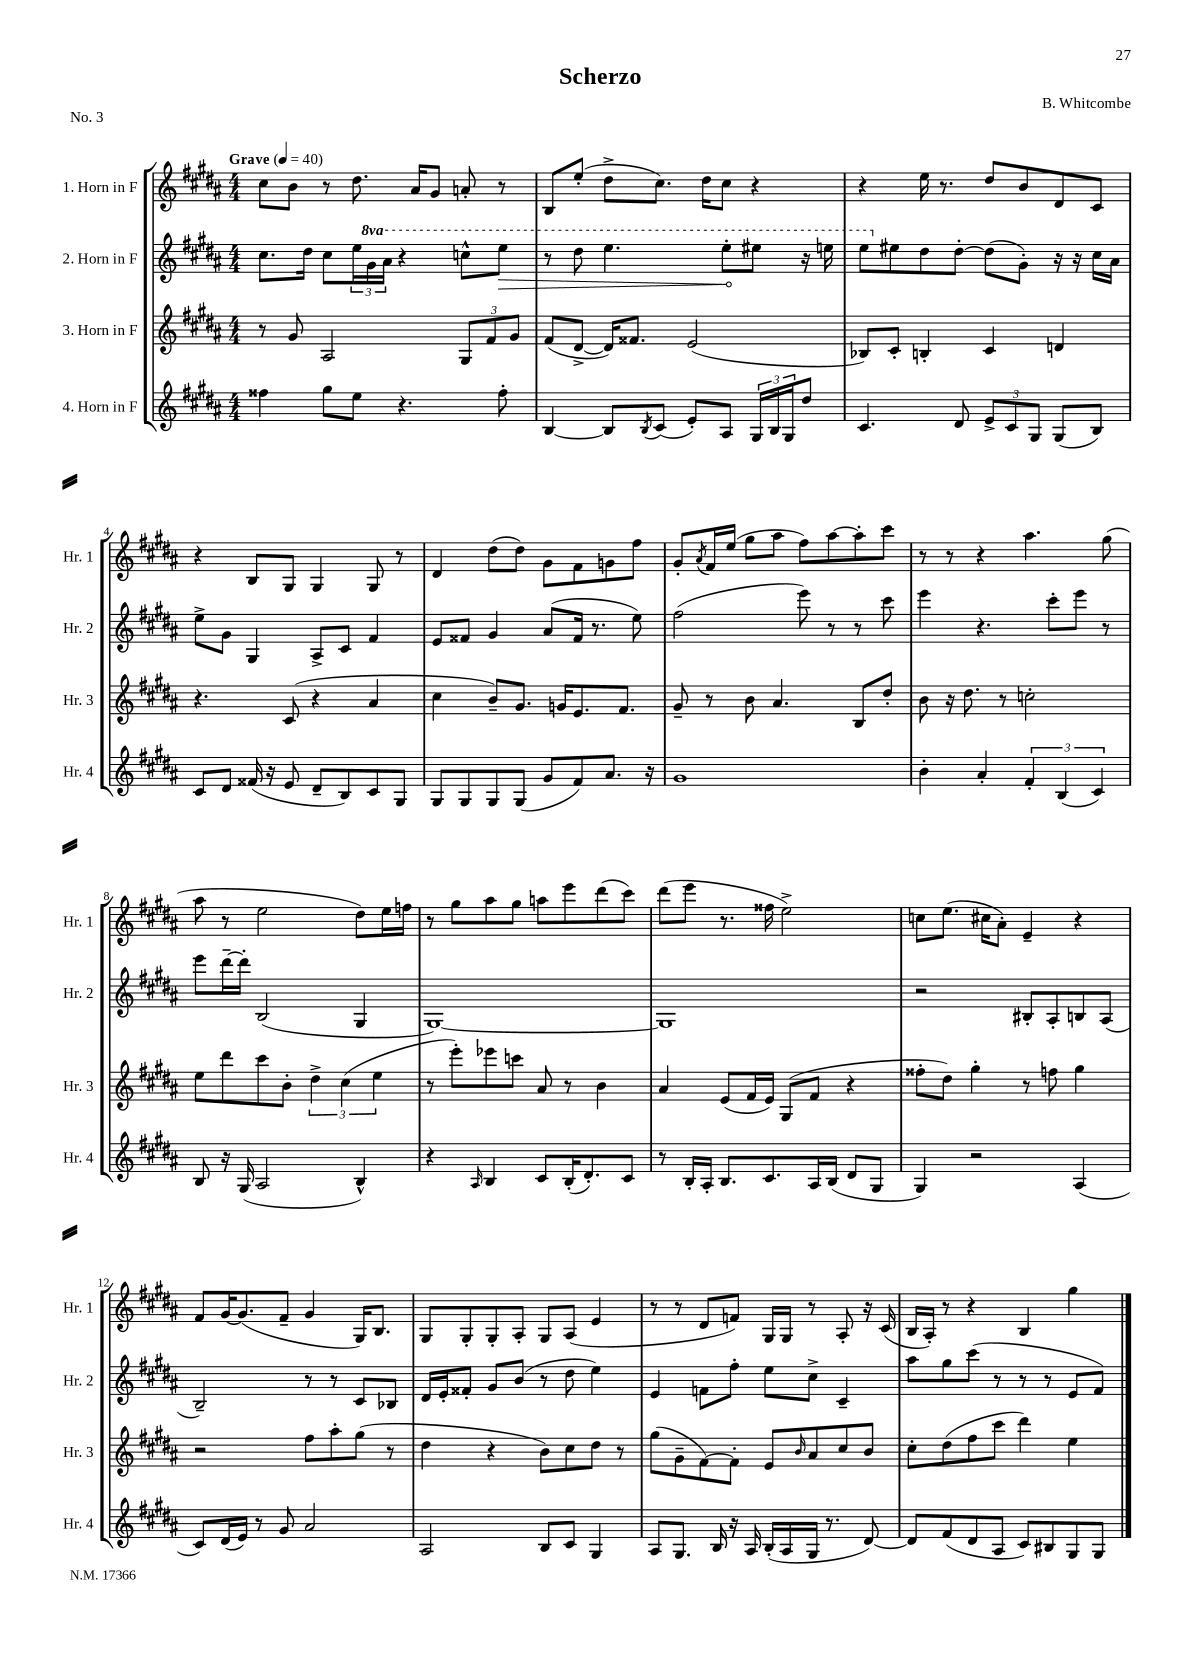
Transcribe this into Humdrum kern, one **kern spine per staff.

**kern	**kern	**kern	**dynam	**kern
*part4	*part3	*part2	*part2	*part1
*staff4	*staff3	*staff2	*staff2	*staff1
*I"4. Horn in F	*I"3. Horn in F	*I"2. Horn in F	*	*I"1. Horn in F
*I'Hr. 4	*I'Hr. 3	*I'Hr. 2	*	*I'Hr. 1
*clefG2	*clefG2	*clefG2	*	*clefG2
*k[f#c#g#d#a#]	*k[f#c#g#d#a#]	*k[f#c#g#d#a#]	*	*k[f#c#g#d#a#]
*M4/4	*M4/4	*M4/4	*	*M4/4
*MM40	*MM40	*MM40	*	*MM40
=1	=1	=1	=1	=1
!	!	!	!	!LO:TX:a:B:t=Grave
4ff##X\	8r	8.cc#\L	.	8cc#\L
.	8g#/	.	.	8b\J
.	.	16dd#\Jk	.	.
8gg#\L	2A#/	8cc#\L	.	8r
8ee\J	.	24ee\L	.	8.dd#\
*	*	*8va	*	*
.	.	24gg#\	.	.
.	.	24aa#\JJ	.	.
4.r	.	4r	.	.
.	.	.	.	16a#/KL
.	.	.	.	8g#/J
.	12G#/L	8cccn^^\L	.	8an'/
.	12f#/	.	.	.
!	!	!	!LO:HP:b	!
8ff##'\	.	8eee\J	>	8r
.	12g#/J	.	.	.
=2	=2	=2	=2	=2
[4B/	(8f#/L	8r	.	8B/L
.	[8d#^/J	8ddd#\	.	(8ee'/J
8B/L]	16d#/KL])	4.eee\	.	8dd#^\L
.	8.f##X/J	.	.	.
8qB/	.	.	.	.
(8c#/J	.	.	.	8.cc#\J)
8e'/L)	(2e/	.	.	.
.	.	.	.	16dd#\KL
8A#/J	.	8eee'\L	.	8cc#\J
24G#/LL	.	8eee#X\J	]	4r
24B/	.	.	.	.
24G#/J	.	.	.	.
8dd#/J	.	16r	.	.
.	.	16eeen\	.	.
=3	=3	=3	=3	=3
4.c#/	8B-X/L)	8eee\L	.	4r
*	*	*X8va	*	*
.	8c#'/J	8ee#X\	.	.
.	4Bn'/	8dd#\	.	16ee\
.	.	.	.	8.r
8d#/	.	[8dd#'\J	.	.
12e^/L	4c#/	(8dd#\L]	.	8dd#/L
12c#/	.	.	.	.
.	.	8g#'\J)	.	8b/
12G#/J	.	.	.	.
(8G#/L	4dn/	16r	.	8d#/
.	.	16r	.	.
8B/J)	.	16cc#\LL	.	8c#/J
.	.	16a#\JJ	.	.
!!LO:LB:g=z
=4	=4	=4	=4	=4
8c#/L	4.r	8ee^\L	.	4r
8d#/J	.	8g#\J	.	.
(16f##X/	.	4G#/	.	8B/L
16r	.	.	.	.
8e/	(8c#/	.	.	8G#/J
8d#~/L	4r	8A#^/L	.	4G#/
8B/)	.	8c#/J	.	.
8c#/	4a#/	4f#/	.	8G#/
8G#/J	.	.	.	8r
=5	=5	=5	=5	=5
8G#/L	4cc#\	8e/L	.	4d#/
8G#/	.	8f##X/J	.	.
8G#/	8b~/L)	4g#/	.	(8dd#\L
(8G#/J	8.g#/J	.	.	8dd#\J)
8g#/L	.	(8a#/L	.	8g#\L
.	16gn/KL	.	.	.
8f#/)	8.e/	16f##/Jk	.	8f#\
.	.	8.r	.	.
8.a#/J	.	.	.	8gn\
.	8.f#/J	.	.	.
.	.	8ee\)	.	8ff#\J
16r	.	.	.	.
=6	=6	=6	=6	=6
1g#	8g#~/	(2ff#\	.	8g#'/L
.	.	.	.	8qa#/
.	8r	.	.	16f#/L
.	.	.	.	(16ee/JJ
.	8b\	.	.	8gg#\L
.	4.a#/	.	.	8aa#\J
.	.	8eee\)	.	8ff#\L)
.	.	8r	.	[8aa#\
.	8B/L	8r	.	8aa#'\]
.	8dd#'/J	8ccc#\	.	8ccc#\J
=7	=7	=7	=7	=7
4b'\	8b\	4eee\	.	8r
.	16r	.	.	8r
.	8.dd#\	.	.	.
4a#'/	.	4.r	.	4r
.	8r	.	.	.
6f#'/	2ccn'\	.	.	4.aa#\
.	.	8ccc#'\L	.	.
(6B/	.	.	.	.
.	.	8eee\J	.	.
6c#/)	.	.	.	.
.	.	8r	.	(8gg#\
!!LO:LB:g=z
=8	=8	=8	=8	=8
8B/	8ee\L	8eee\L	.	8aa#\
16r	8ddd#\	[16ddd#~\L	.	8r
(16G#/	.	16ddd#'\JJ]	.	.
2A#/	8ccc#\	(2B/	.	2ee\
.	8b'\J	.	.	.
.	6dd#^\	.	.	.
.	(6cc#\	.	.	.
4B^^/)	.	4G#/	.	8dd#\L)
.	6ee\	.	.	.
.	.	.	.	16ee\L
.	.	.	.	16ffn\JJ
=9	=9	=9	=9	=9
4r	8r	[1G#)	.	8r
.	8eee'\L)	.	.	8gg#\L
16qqA#/	.	.	.	.
4B/	8eee-X\	.	.	8aa#\
.	8cccn\J	.	.	8gg#\J
8c#/L	8a#/	.	.	8aan\L
(16B'/K	8r	.	.	8eee\
8.d#'/)	.	.	.	.
.	4b\	.	.	(8ddd#\
8c#/J	.	.	.	8ccc#\J)
=10	=10	=10	=10	=10
8r	4a#/	1G#]	.	(8ddd#\L
16B'/LL	.	.	.	8eee\J
16A#'/JJ	.	.	.	.
8.B/L	(8e/L	.	.	8.r
.	16f#/L	.	.	.
8.c#/	16e/JJ)	.	.	16ff##X\
.	(8G#/L	.	.	2ee^\)
16A#/L	8f#/J	.	.	.
(16B/JJ	.	.	.	.
8d#/L	4r	.	.	.
8G#/J	.	.	.	.
=11	=11	=11	=11	=11
4G#/)	8ff##X'\L	2r	.	8ccn\L
.	8dd#\J)	.	.	(8.ee\J
2r	4gg#'\	.	.	.
.	.	.	.	16cc#X\KL
.	.	.	.	8a#'\J)
.	8r	8B#X'/L	.	4e~/
.	8ffn\	8A#'/	.	.
(4A#/	4gg#\	8Bn/	.	4r
.	.	(8A#/J	.	.
!!LO:LB:g=z
=12	=12	=12	=12	=12
8c#/L)	2r	2B~/)	.	8f#/L
(16d#/L	.	.	.	[16g#/K
16e/JJ)	.	.	.	(8.g#/]
8r	.	.	.	.
8g#/	.	.	.	8f#~/J
2a#/	8ff#\L	8r	.	4g#/
.	8aa#'\	8r	.	.
.	(8gg#\J	8c#/L	.	16G#/KL)
.	.	.	.	8.B/J
.	8r	8B-X/J	.	.
=13	=13	=13	=13	=13
2A#/	4dd#\	16d#/LL	.	8G#/L
.	.	16e'/J	.	.
.	.	8f##X'/J	.	8G#'/
.	4r	8g#/L	.	8G#'/
.	.	(8b/J	.	8A#'/J
8B/L	8b\L)	8r	.	8G#/L
8c#/J	8cc#\	8dd#\	.	(8A#/J
4G#/	8dd#\J	4ee\)	.	4e/
.	8r	.	.	.
=14	=14	=14	=14	=14
8A#/L	(8gg#\L	4e/	.	8r
8.G#/J	8g#~\	.	.	8r
.	[8f#\)	8fn\L	.	8d#/L
16B/	.	.	.	.
16r	8f#'\J]	8ff#'\J	.	8fn/J)
16A#/	.	.	.	.
(16B'/LL	8e/L	8ee\L	.	16G#/LL
16A#/	.	.	.	16G#/JJ
.	16qqb/	.	.	.
16G#/JJ	8a#/	8cc#^\J	.	8r
8.r	.	.	.	.
.	8cc#/	4c#~/	.	8A#'/
[8d#/)	8b/J	.	.	16r
.	.	.	.	(16c#/
=15	=15	=15	=15	=15
8d#/L]	8cc#'\L	8aa#\L	.	16B/LL
.	.	.	.	16A#'/JJ)
(8f#/	(8dd#\	8gg#\	.	8r
8d#/	8ff#\	(8ccc#\J	.	4r
8A#/J	8ccc#\J	8r	.	.
8c#/L)	4ddd#\)	8r	.	4B/
8B#X/	.	8r	.	.
8G#/	4ee\	8e/L	.	4gg#\
8G#/J	.	8f#/J)	.	.
==	==	==	==	==
*-	*-	*-	*-	*-
